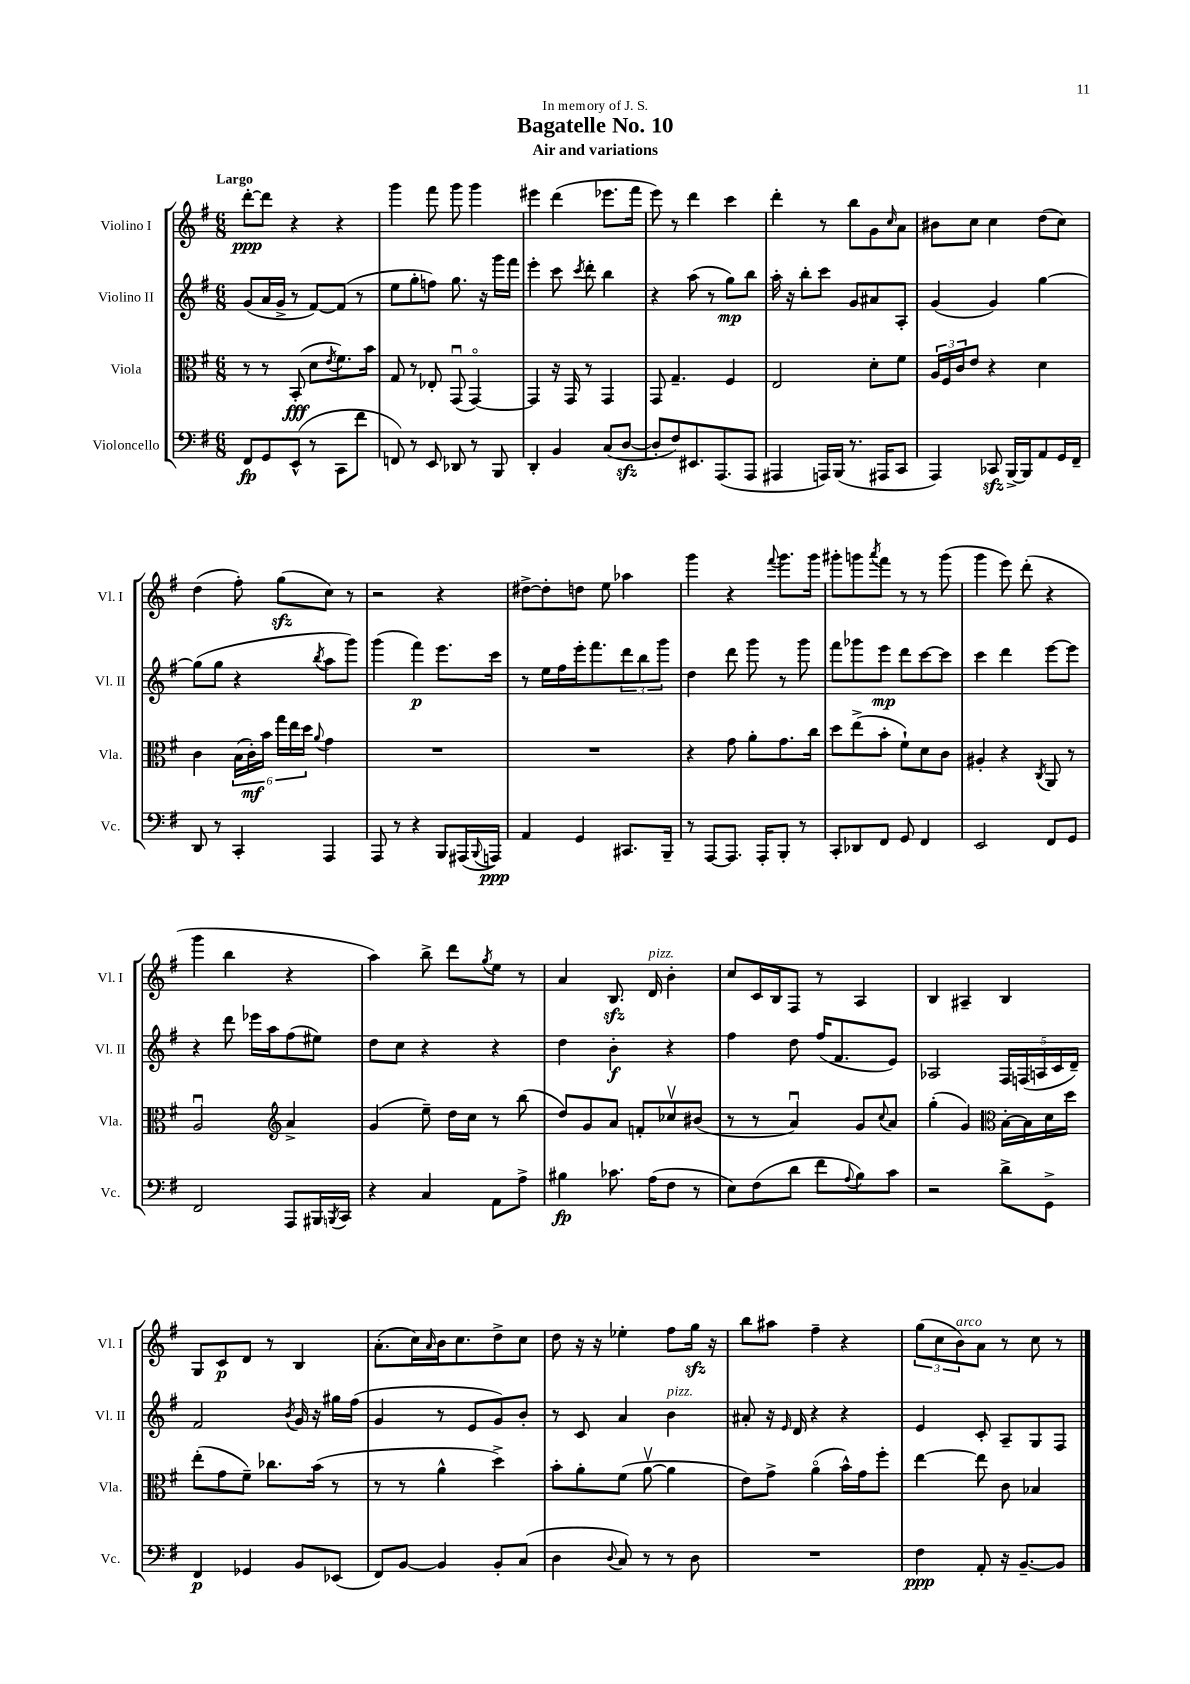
\header { title = "Bagatelle No. 10" subtitle = "Air and variations" dedication = "In memory of J. S." }
<<
\new StaffGroup <<
\new Staff = "s0" \with { instrumentName = "Violino I" shortInstrumentName = "Vl. I" } {
    \clef treble \key g \major \numericTimeSignature \time 6/8 \tempo "Largo"
    d'''8~-.\ppp d'''8 r4 r4 |
    g'''4 fis'''8 g'''8 g'''4 |
    eis'''4 d'''4( ees'''8. fis'''16 |
    e'''8) r8 d'''4 c'''4 |
    d'''4-. r8 b''8 g'8 \grace { c''16 } a'8 |
    bis'8 c''8 c''4 d''8( c''8) |
    d''4( fis''8-.) g''8\sfz( c''8) r8 |
    r2 r4 |
    dis''8~-> dis''8-. d''8 e''8 aes''4 |
    g'''4 r4 \appoggiatura { fis'''8 } g'''8. g'''16 |
    gis'''8-. g'''8 \acciaccatura { a'''8 } fis'''8 r8 r8 g'''8( |
    g'''4 e'''8) d'''8-.( r4 |
    g'''4 b''4 r4 |
    a''4) b''8-> d'''8 \acciaccatura { g''8 } e''8 r8 |
    a'4 b8.\sfz d'16^\markup { \italic "pizz." } b'4-. |
    c''8 c'16 b16 fis8 r8 a4 |
    b4 ais4-- b4 |
    g8 c'8\p d'8 r8 b4 |
    a'8.-.( c''16) \grace { a'16 } b'16 c''8. d''8-> c''8 |
    d''8 r16 r16 ees''4-. fis''8 g''16\sfz r16 |
    b''8 ais''8 fis''4-- r4 |
    \tuplet 3/2 { g''8( c''8 b'8^\markup { \italic "arco" }) } a'8 r8 c''8 r8 \bar "|." |
}
\new Staff = "s1" \with { instrumentName = "Violino II" shortInstrumentName = "Vl. II" } {
    \clef treble \key g \major \numericTimeSignature \time 6/8
    g'8( a'16 g'16-> r8 fis'8~) fis'8( r8 |
    e''8 g''8-. f''8) g''8. r16 g'''16 fis'''16 |
    e'''4-. c'''8 \acciaccatura { c'''8 } d'''8-. b''4 |
    r4 a''8( r8 g''8\mp) b''8 |
    a''16-. r16 b''8-. c'''8 g'8 ais'8 a8-. |
    g'4( g'4) g''4~ |
    g''8( g''8 r4 \acciaccatura { b''8 } a''8 g'''8) |
    g'''4( fis'''4\p) e'''8. c'''16 |
    r8 e''16 fis''16 e'''16-. fis'''8. \tuplet 3/2 { d'''8 b''8 g'''8 } |
    d''4 d'''8 g'''8 r8 g'''8 |
    fis'''8 ges'''8 e'''8\mp d'''8 c'''8~ c'''8 |
    c'''4 d'''4 e'''8~ e'''8 |
    r4 d'''8 ees'''16 a''16 fis''8( eis''8) |
    d''8 c''8 r4 r4 |
    d''4 b'4-.\f r4 |
    fis''4 d''8 fis''16( fis'8. e'8) |
    aes2 \tuplet 5/4 { fis16 f16( a16 c'16 d'16--) } |
    fis'2 \acciaccatura { b'8 } g'16 r16 gis''16 fis''16( |
    g'4 r8 e'8 g'8) b'8-. |
    r8 c'8 a'4 b'4^\markup { \italic "pizz." } |
    ais'8-. r16 \grace { e'16 } d'16 r4 r4 |
    e'4 c'8-. a8-- g8 fis8 \bar "|." |
}
\new Staff = "s2" \with { instrumentName = "Viola" shortInstrumentName = "Vla." } {
    \clef alto \key g \major \numericTimeSignature \time 6/8
    r8 r8 b,8-.\fff( d'8 \acciaccatura { e'8 } fis'8.) b'16 |
    g8 r8 ees8-. g,8\downbow( g,4~\flageolet) |
    g,4 r16 g,16 r8 g,4 |
    g,8 g4.-- fis4 |
    e2 d'8-. fis'8 |
    \tuplet 3/2 { a16 fis16 c'16 } e'8 r4 d'4 |
    c'4 \tuplet 6/4 { b16( c'16-.\mf) b'16 g''16 e''16 d''16 } \appoggiatura { a'8 } g'4 |
    R2. |
    R2. |
    r4 g'8 a'8-. g'8. c''16 |
    d''8 e''8->( b'8-. fis'8-!) d'8 c'8 |
    ais4-. r4 \acciaccatura { c8 } a,8 r8 |
    a2\downbow \clef treble a'4-> |
    g'4( e''8--) d''16 c''16 r8 b''8( |
    d''8) g'8 a'8 f'8-. ces''8\upbow bis'8( |
    r8 r8 a'4\downbow) g'8 \appoggiatura { c''8 } a'8 |
    g''4-.( g'4) \clef alto b16~-. b16 d'16 d''16 |
    e''8-.( g'8 fis'8--) ces''8. b'16( r8 |
    r8 r8 a'4-^ d''4->) |
    b'8-. a'8-. fis'8( a'8~\upbow a'4 |
    e'8) g'8-> a'4\flageolet( b'16-^) g'16 fis''8-. |
    e''4~ e''8 c'8 bes4 \bar "|." |
}
\new Staff = "s3" \with { instrumentName = "Violoncello" shortInstrumentName = "Vc." } {
    \clef bass \key g \major \numericTimeSignature \time 6/8
    fis,8\fp g,8 e,8-^( r8 c,8 fis'8 |
    f,8) r8 e,8 des,8 r8 b,,8 |
    d,4-. b,4 c8( d8~\sfz |
    d8-. fis8) eis,8. a,,8.( a,,8 |
    ais,,4 a,,16) b,,16( r8. ais,,16 c,8 |
    a,,4) ces,8\sfz b,,16~-> b,,16 a,8 g,16 fis,16-- |
    d,8 r8 c,4-. a,,4 |
    a,,8 r8 r4 b,,8 ais,,16( \appoggiatura { b,,8 } a,,16\ppp) |
    a,4 g,4 cis,8. b,,16-- |
    r8 a,,8~ a,,8. a,,16-. b,,8-. r8 |
    c,8-. des,8 fis,8 g,8 fis,4 |
    e,2 fis,8 g,8 |
    fis,2 a,,8 bis,,16 \acciaccatura { b,,8 } c,16 |
    r4 c4 a,8 a8-> |
    bis4\fp ces'8. a16( fis8 r8 |
    e8) fis8( d'8 fis'8 \appoggiatura { a8 } b8) c'8 |
    r2 d'8-> g,8-> |
    fis,4\p ges,4 b,8 ees,8( |
    fis,8) b,8~ b,4 b,8-. c8( |
    d4 \appoggiatura { d8 } c8) r8 r8 d8 |
    R2. |
    fis4\ppp a,8-. r16 b,8.~-- b,8 \bar "|." |
}
>>
>>
\layout { \context { \Score \remove "Bar_number_engraver" } }
